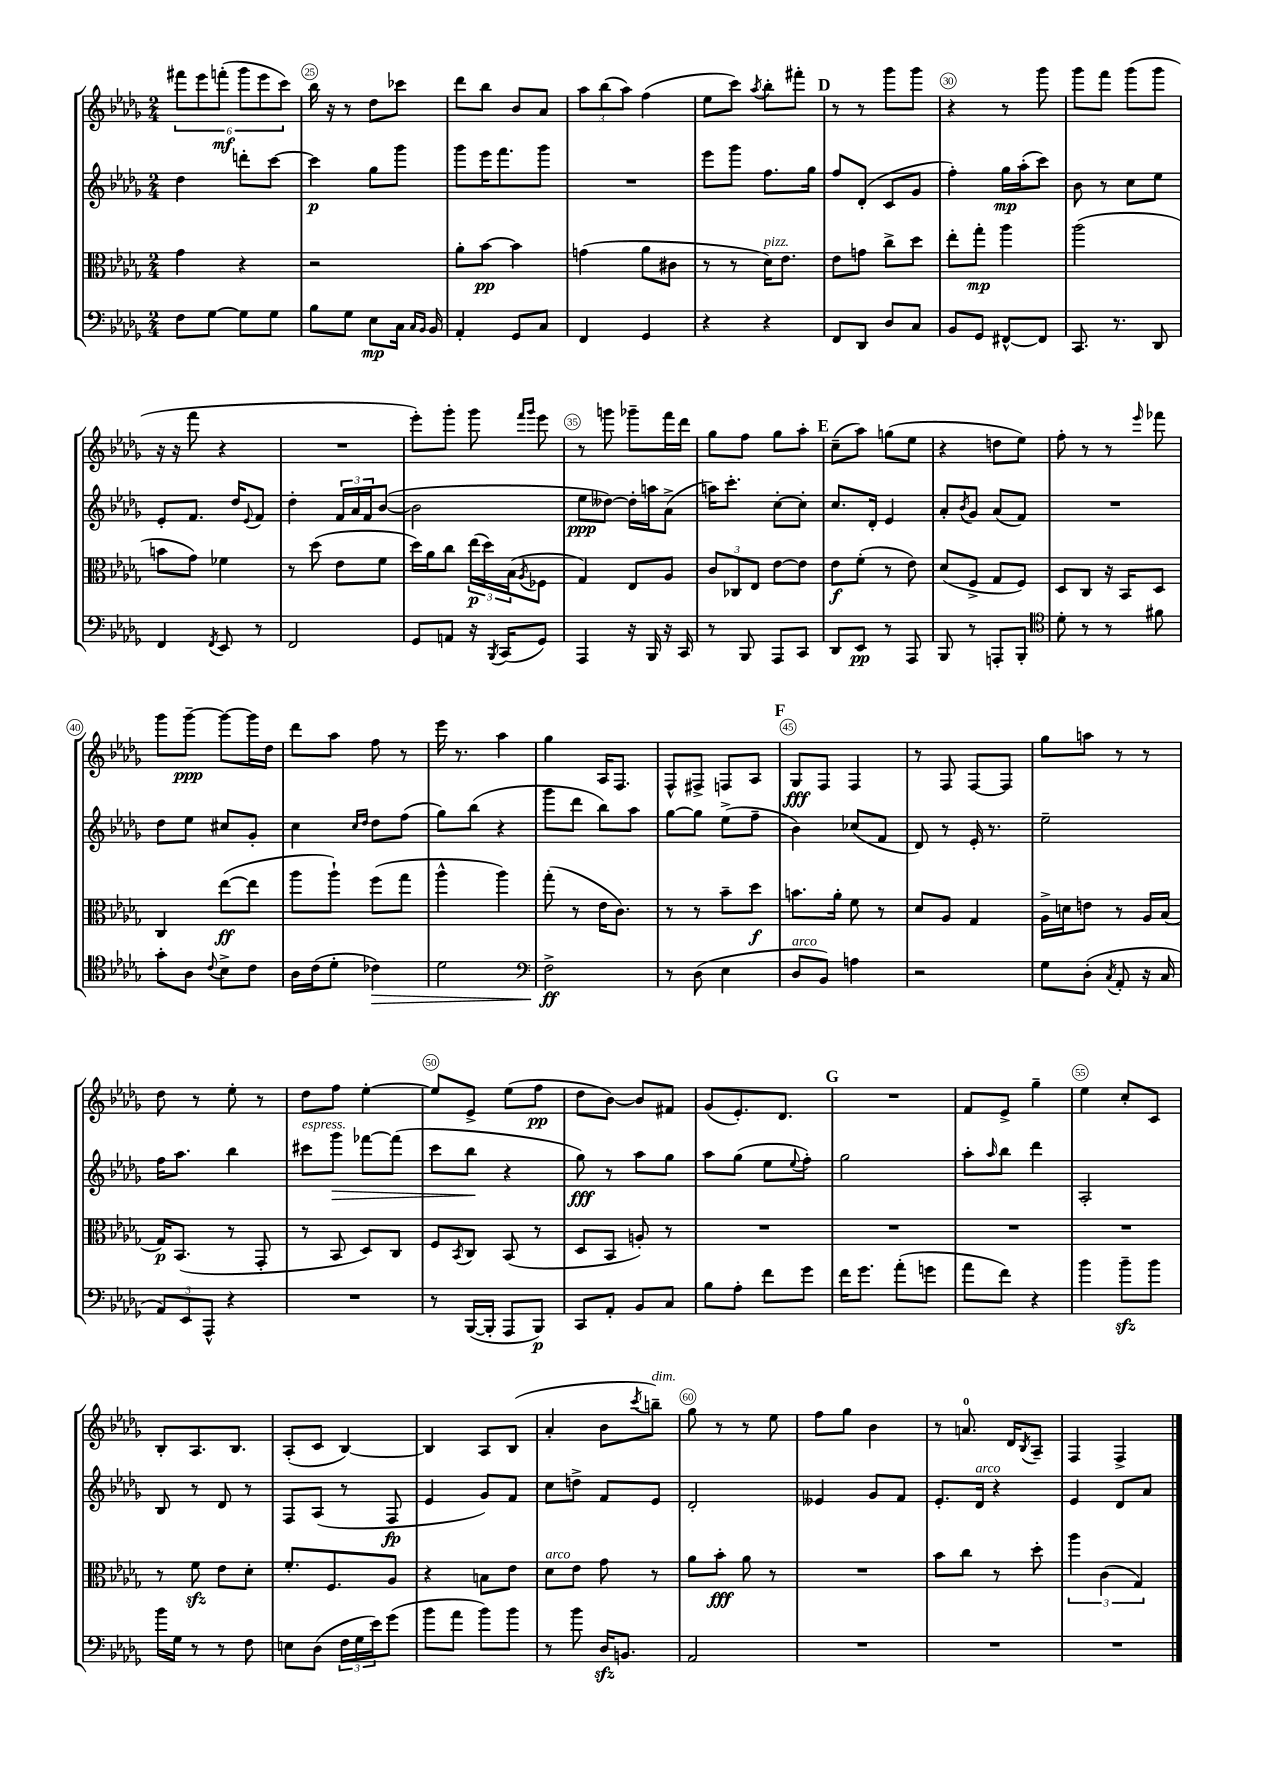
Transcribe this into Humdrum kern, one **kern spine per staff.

**kern	**dynam	**kern	**dynam	**kern	**dynam	**kern	**dynam
*part4	*part4	*part3	*part3	*part2	*part2	*part1	*part1
*staff4	*staff4	*staff3	*staff3	*staff2	*staff2	*staff1	*staff1
*clefF4	*	*clefC3	*	*clefG2	*	*clefG2	*
*k[b-e-a-d-g-]	*	*k[b-e-a-d-g-]	*	*k[b-e-a-d-g-]	*	*k[b-e-a-d-g-]	*
*M2/4	*	*M2/4	*	*M2/4	*	*M2/4	*
=24	=24	=24	=24	=24	=24	=24	=24
8F\L	.	4g-\	.	4dd-\	.	12fff#X\L	.
.	.	.	.	.	.	12eee-\	.
[8G-\J	.	.	.	.	.	.	.
.	.	.	.	.	.	(12fffn'\J	mf
8G-\L]	.	4r	.	8dddn'\L	.	12ggg-\L	.
.	.	.	.	.	.	12eee-\	.
8G-\J	.	.	.	[8ccc\J	.	.	.
.	.	.	.	.	.	12ccc\J)	.
=25	=25	=25	=25	=25	=25	=25	=25
8B-\L	.	2r	.	4ccc\]	p	16bb-\	.
.	.	.	.	.	.	16r	.
8G-\J	.	.	.	.	.	8r	.
8E-\L	mp	.	.	8gg-\L	.	8dd-\L	.
16C\Jk	.	.	.	8ggg-\J	.	8ccc-X\J	.
16qqC/LL	.	.	.	.	.	.	.
16qqBB-/JJ	.	.	.	.	.	.	.
16BB-/	.	.	.	.	.	.	.
=26	=26	=26	=26	=26	=26	=26	=26
4AA-'/	.	8a-'\L	.	8ggg-\L	.	8ddd-\L	.
.	.	[8b-\J	pp	16eee-\K	.	8bb-\J	.
.	.	.	.	8.fff\	.	.	.
8GG-/L	.	4b-\]	.	.	.	8b-/L	.
8C/J	.	.	.	8ggg-\J	.	8a-/J	.
=27	=27	=27	=27	=27	=27	=27	=27
4FF/	.	(4gn\	.	2r	.	12aa-\L	.
.	.	.	.	.	.	(12bb-\	.
.	.	.	.	.	.	12aa-\J)	.
4GG-/	.	8a-\L	.	.	.	(4ff\	.
.	.	8c#X\J	.	.	.	.	.
=28	=28	=28	=28	=28	=28	=28	=28
4r	.	8r	.	8eee-\L	.	8ee-\L	.
.	.	8r	.	8ggg-\J	.	8ccc\J)	.
.	.	.	.	.	.	8qaa-/	.
!	!	!LO:TX:a:i:t=pizz.	!	!	!	!	!
4r	.	16d-\KL)	.	8.ff\L	.	8bb-'\L	.
.	.	8.e-\J	.	.	.	.	.
.	.	.	.	.	.	8fff#X'\J	.
.	.	.	.	16gg-\Jk	.	.	.
!!LO:REH:place=s1:t=D
=29	=29	=29	=29	=29	=29	=29	=29
8FF/L	.	8e-\L	.	8ff/L	.	8r	.
8DD-/J	.	8gn\J	.	(8d-'/J	.	8r	.
8D-/L	.	8cc^\L	.	8c/L	.	8ggg-\L	.
8C/J	.	8dd-\J	.	8g-/J	.	8ggg-\J	.
=30	=30	=30	=30	=30	=30	=30	=30
8BB-/L	.	8ee-'\L	.	4ff'\)	.	4r	.
8GG-/J	.	8gg-'\J	mp	.	.	.	.
[8FF#X^^/L	.	4aa-\	.	16gg-\LL	mp	8r	.
.	.	.	.	(16aa-'\J	.	.	.
8FF#/J]	.	.	.	8ccc\J)	.	8ggg-\	.
=31	=31	=31	=31	=31	=31	=31	=31
8.CC/	.	(2aa-\	.	8b-\	.	8ggg-\L	.
.	.	.	.	8r	.	8fff\J	.
8.r	.	.	.	.	.	.	.
.	.	.	.	8cc\L	.	(8ggg-\L	.
8DD-/	.	.	.	8ee-\J	.	8ggg-\J	.
!!LO:LB:g=z
=32	=32	=32	=32	=32	=32	=32	=32
4FF/	.	8bn\L	.	8e-'/L	.	16r	.
.	.	.	.	.	.	16r	.
.	.	8g-\J)	.	8.f/J	.	8fff\	.
8qFF/	.	.	.	.	.	.	.
8EE-/	.	4f-X\	.	.	.	4r	.
.	.	.	.	16dd-/KL	.	.	.
.	.	.	.	8qqe-/	.	.	.
8r	.	.	.	8f/J	.	.	.
=33	=33	=33	=33	=33	=33	=33	=33
2FF/	.	8r	.	4dd-'\	.	2r	.
.	.	(8dd-\	.	.	.	.	.
.	.	8e-\L	.	24f/LL	.	.	.
.	.	.	.	24a-/	.	.	.
.	.	.	.	24f/J	.	.	.
.	.	8f\J	.	([8b-/J	.	.	.
=34	=34	=34	=34	=34	=34	=34	=34
8GG-/L	.	16dd-\LL)	.	2b-\]	.	8eee-'\L)	.
.	.	16a-\J	.	.	.	.	.
8AAn/J	.	8cc\J	.	.	.	8ggg-'\J	.
16r	.	(24ee-\LL	p	.	.	8ggg-\	.
.	.	24dd-\)	.	.	.	.	.
8qBBB-/	.	.	.	.	.	.	.
(16CC/KL	.	.	.	.	.	.	.
.	.	(24B-\J	.	.	.	.	.
.	.	.	.	.	.	16qqfff/LL	.
.	.	8qA-/	.	.	.	16qqggg-/JJ	.
8GG-/J)	.	8F-X\J	.	.	.	8eee-\	.
=35	=35	=35	=35	=35	=35	=35	=35
4AAA-/	.	4G-/)	.	8ee-\L	ppp	8r	.
.	.	.	.	[8dd--X\J)	.	8gggn\	.
16r	.	8E-/L	.	16dd--'\LL]	.	8ggg-X~\L	.
16BBB-/	.	.	.	16aan\J	.	.	.
16r	.	8A-/J	.	(8a-^\J	.	16fff\L	.
16CC/	.	.	.	.	.	16ddd-\JJ	.
=36	=36	=36	=36	=36	=36	=36	=36
8r	.	12c/L	.	16aan\KL)	.	8gg-\L	.
.	.	.	.	8.ccc'\J	.	.	.
.	.	12C-X/	.	.	.	.	.
8BBB-/	.	.	.	.	.	8ff\J	.
.	.	12E-/J	.	.	.	.	.
8AAA-/L	.	[8e-\L	.	[8cc'\L	.	8gg-\L	.
8CC/J	.	8e-\J]	.	8cc'\J]	.	8aa-'\J	.
!!LO:REH:place=s1:t=E
=37	=37	=37	=37	=37	=37	=37	=37
8DD-/L	.	8e-\L	f	8.cc/L	.	(8cc~\L	.
8EE-/J	pp	(8f'\J	.	.	.	8aa-\J)	.
.	.	.	.	16d-'/Jk	.	.	.
8r	.	8r	.	4e-/	.	(8ggn\L	.
8AAA-/	.	8e-\)	.	.	.	8ee-\J	.
=38	=38	=38	=38	=38	=38	=38	=38
8BBB-/	.	(8d-/L	.	8a-'/L	.	4r	.
.	.	.	.	8qb-/	.	.	.
8r	.	8F^/J	.	8g-/J	.	.	.
8AAAn'/L	.	8G-/L	.	(8a-/L	.	8ddn\L	.
8BBB-'/J	.	8F/J)	.	8f/J)	.	8ee-\J)	.
=39	=39	=39	=39	=39	=39	=39	=39
*clefC4	*	*	*	*	*	*	*
8d-'\	.	8D-/L	.	2r	.	8ff'\	.
8r	.	8C/J	.	.	.	8r	.
8r	.	16r	.	.	.	8r	.
.	.	16BB-/KL	.	.	.	.	.
.	.	.	.	.	.	16qqeee-/	.
8f#X\	.	8D-/J	.	.	.	8fff-X\	.
!!LO:LB:g=z
=40	=40	=40	=40	=40	=40	=40	=40
8g-'\L	.	4C/	.	8dd-\L	.	8ggg-\L	.
8A-\J	.	.	.	8ee-\J	.	[8ggg-~\J	ppp
8qqc/	.	.	.	.	.	.	.
8B-^\L	.	([8ee-\L	ff	8cc#X/L	.	8ggg-\L_	.
8c\J	.	8ee-\J]	.	8g-'/J	.	16ggg-\L]	.
.	.	.	.	.	.	16dd-\JJ	.
=41	=41	=41	=41	=41	=41	=41	=41
16A-\LL	.	8aa-\L	.	4cc\	.	8ddd-\L	.
(16c\J	.	.	.	.	.	.	.
8d-'\J	.	8aa-`\J)	.	.	.	8aa-\J	.
.	.	.	.	16qqcc/LL	.	.	.
.	.	.	.	16qqdd-/JJ	.	.	.
!	!LO:HP:b	!	!	!	!	!	!
4c-X\)	>	(8ff\L	.	8dd-\L	.	8ff\	.
.	.	8gg-\J	.	(8ff\J	.	8r	.
=42	=42	=42	=42	=42	=42	=42	=42
2d-\	.	4aa-^^\	.	8gg-\L)	.	16eee-\	.
.	.	.	.	.	.	8.r	.
.	.	.	.	(8bb-\J	.	.	.
.	.	4aa-\)	.	4r	.	4aa-\	.
=43	=43	=43	=43	=43	=43	=43	=43
*clefF4	*	*	*	*	*	*	*
2F^\	ff	(8gg-'\	.	8ggg-\L	.	4gg-\	.
.	.	8r	.	8ddd-\J	.	.	.
.	.	16e-\KL	.	8bb-\L)	.	16A-/KL	.
.	.	8.c\J)	.	.	.	8.F/J	.
.	.	.	.	8aa-\J	.	.	.
.	]	.	.	.	.	.	.
=44	=44	=44	=44	=44	=44	=44	=44
8r	.	8r	.	[8gg-\L	.	8F^^/L	.
(8D-\	.	8r	.	8gg-\J]	.	8F#X^/J	.
4E-\	.	8b-~\L	.	(8ee-^\L	.	8Fn/L	.
.	.	8dd-\J	f	8ff~\J	.	8A-/J	.
!!LO:REH:place=s1:t=F
=45	=45	=45	=45	=45	=45	=45	=45
!LO:TX:a:i:t=arco	!	!	!	!	!	!	!
8D-/L	.	8.bn\L	.	4b-\)	.	8G-/L	fff
8BB-/J)	.	.	.	.	.	8F/J	.
.	.	16a-'\Jk	.	.	.	.	.
4An\	.	8f\	.	(8cc-X/L	.	4F/	.
.	.	8r	.	8f/J	.	.	.
=46	=46	=46	=46	=46	=46	=46	=46
2r	.	8d-/L	.	8d-/)	.	8r	.
.	.	8A-/J	.	8r	.	8F/	.
.	.	4G-/	.	16e-'/	.	[8F/L	.
.	.	.	.	8.r	.	.	.
.	.	.	.	.	.	8F/J]	.
=47	=47	=47	=47	=47	=47	=47	=47
8G-\L	.	16A-^\LL	.	2ee-~\	.	8gg-\L	.
.	.	16dn\J	.	.	.	.	.
(8D-'\J	.	8en\J	.	.	.	8aan\J	.
8qC/	.	.	.	.	.	.	.
8AA-'/	.	8r	.	.	.	8r	.
16r	.	16A-/LL	.	.	.	8r	.
16C/	.	(16B-/JJ	.	.	.	.	.
!!LO:LB:g=z
=48	=48	=48	=48	=48	=48	=48	=48
12AA-/L)	.	16G-/KL)	p	16ff\KL	.	8dd-\	.
.	.	(8.BB-/J	.	8.aa-\J	.	.	.
12EE-/	.	.	.	.	.	.	.
.	.	.	.	.	.	8r	.
12AAA-^^/J	.	.	.	.	.	.	.
4r	.	8r	.	4bb-\	.	8ee-'\	.
.	.	8GG-'/	.	.	.	8r	.
=49	=49	=49	=49	=49	=49	=49	=49
!	!	!	!	!LO:TX:a:i:t=espress.	!	!	!
2r	.	8r	.	8ccc#X\L	.	8dd-\L	.
!	!	!	!	!	!LO:HP:b	!	!
.	.	8BB-/	.	8ggg-\J	>	8ff\J	.
.	.	8D-/L)	.	[8fff-X\L	.	[4ee-'\	.
.	.	8C/J	.	(8fff-\J]	.	.	.
=50	=50	=50	=50	=50	=50	=50	=50
8r	.	8F/L	.	8ccc\L	.	8ee-/L]	.
.	.	8qBB-/	.	.	.	.	.
([16BBB-/LL	.	8C/J	.	8bb-\J	.	8e-^/J	.
16BBB-'/JJ]	.	.	.	.	.	.	.
8AAA-/L	.	(8BB-/	.	4r	]	(8ee-\L	.
8BBB-/J)	p	8r	.	.	.	8ff\J	pp
=51	=51	=51	=51	=51	=51	=51	=51
8CC/L	.	8D-/L	.	8gg-\)	fff	8dd-\L	.
8AA-'/J	.	8BB-/J	.	8r	.	[8b-\J)	.
8BB-/L	.	8An'/)	.	8aa-\L	.	8b-/L]	.
8C/J	.	8r	.	8gg-\J	.	8f#X/J	.
=52	=52	=52	=52	=52	=52	=52	=52
8B-\L	.	2r	.	8aa-\L	.	(8g-/L	.
8A-'\J	.	.	.	(8gg-\J	.	8.e-'/)	.
8f\L	.	.	.	8ee-\L	.	.	.
.	.	.	.	.	.	8.d-/J	.
.	.	.	.	8qqee-/	.	.	.
8g-\J	.	.	.	8ff'\J)	.	.	.
!!LO:REH:place=s1:t=G
=53	=53	=53	=53	=53	=53	=53	=53
16f\KL	.	2r	.	2gg-\	.	2r	.
8.g-\J	.	.	.	.	.	.	.
(8a-'\L	.	.	.	.	.	.	.
8gn\J	.	.	.	.	.	.	.
=54	=54	=54	=54	=54	=54	=54	=54
8a-\L	.	2r	.	8aa-'\L	.	8f/L	.
.	.	.	.	16qqaa-/	.	.	.
8f\J)	.	.	.	8bb-\J	.	8e-^/J	.
4r	.	.	.	4ddd-\	.	4gg-~\	.
=55	=55	=55	=55	=55	=55	=55	=55
4b-\	.	2r	.	2A-'/	.	4ee-\	.
8b-zz~\L	.	.	.	.	.	8cc'/L	.
8b-\J	.	.	.	.	.	8c/J	.
!!LO:LB:g=z
=56	=56	=56	=56	=56	=56	=56	=56
16b-\LL	.	8r	.	8B-/	.	8B-'/L	.
16G-\JJ	.	.	.	.	.	.	.
8r	.	8fzz\	.	8r	.	8.A-/	.
8r	.	8e-\L	.	8d-/	.	.	.
.	.	.	.	.	.	8.B-/J	.
8F\	.	8d-'\J	.	8r	.	.	.
=57	=57	=57	=57	=57	=57	=57	=57
8En\L	.	8.f'/L	.	8F/L	.	(8A-'/L	.
(8D-\J	.	.	.	(8A-/J	.	8c/J	.
.	.	8.F/	.	.	.	.	.
24F\LL	.	.	.	8r	.	[4B-/)	.
24G-\	.	.	.	.	.	.	.
24e-\J)	.	.	.	.	.	.	.
(8g-\J	.	8A-/J	.	8F/	fp	.	.
=58	=58	=58	=58	=58	=58	=58	=58
8b-\L	.	4r	.	4e-/	.	4B-/]	.
8a-\J	.	.	.	.	.	.	.
8b-\L)	.	8Bn\L	.	8g-/L)	.	8A-/L	.
8b-\J	.	8e-\J	.	8f/J	.	(8B-/J	.
=59	=59	=59	=59	=59	=59	=59	=59
!	!	!LO:TX:a:i:t=arco	!	!	!	!	!
8r	.	8d-\L	.	8cc\L	.	4a-'/	.
8b-\	.	8e-\J	.	8ddn^\J	.	.	.
16D-zz/KL	.	8g-\	.	8f/L	.	8b-\L	.
8.BBn/J	.	.	.	.	.	.	.
.	.	.	.	.	.	8qccc/	.
!	!	!	!	!	!	!LO:TX:a:i:t=dim.	!
.	.	8r	.	8e-/J	.	8bbn~\J)	.
=60	=60	=60	=60	=60	=60	=60	=60
2AA-/	.	8a-\L	.	2d-'/	.	8gg-\	.
.	.	8b-'\J	fff	.	.	8r	.
.	.	8a-\	.	.	.	8r	.
.	.	8r	.	.	.	8ee-\	.
=61	=61	=61	=61	=61	=61	=61	=61
2r	.	2r	.	4e--X/	.	8ff\L	.
.	.	.	.	.	.	8gg-\J	.
.	.	.	.	8g-/L	.	4b-\	.
.	.	.	.	8f/J	.	.	.
=62	=62	=62	=62	=62	=62	=62	=62
2r	.	8b-\L	.	8.e-'/L	.	8r	.
.	.	8cc\J	.	.	.	8.an/	.
!	!	!	!	!LO:TX:a:i:t=arco	!	!	!
.	.	.	.	16d-/Jk	.	.	.
.	.	8r	.	4r	.	.	.
.	.	.	.	.	.	16d-/KL	.
.	.	.	.	.	.	8qB-/	.
.	.	8dd-'\	.	.	.	8A-~/J	.
=63	=63	=63	=63	=63	=63	=63	=63
2r	.	6aa-\	.	4e-/	.	4F/	.
.	.	(6c\	.	.	.	.	.
.	.	.	.	8d-/L	.	4F^/	.
.	.	6G-/)	.	.	.	.	.
.	.	.	.	8a-/J	.	.	.
==	==	==	==	==	==	==	==
*-	*-	*-	*-	*-	*-	*-	*-
